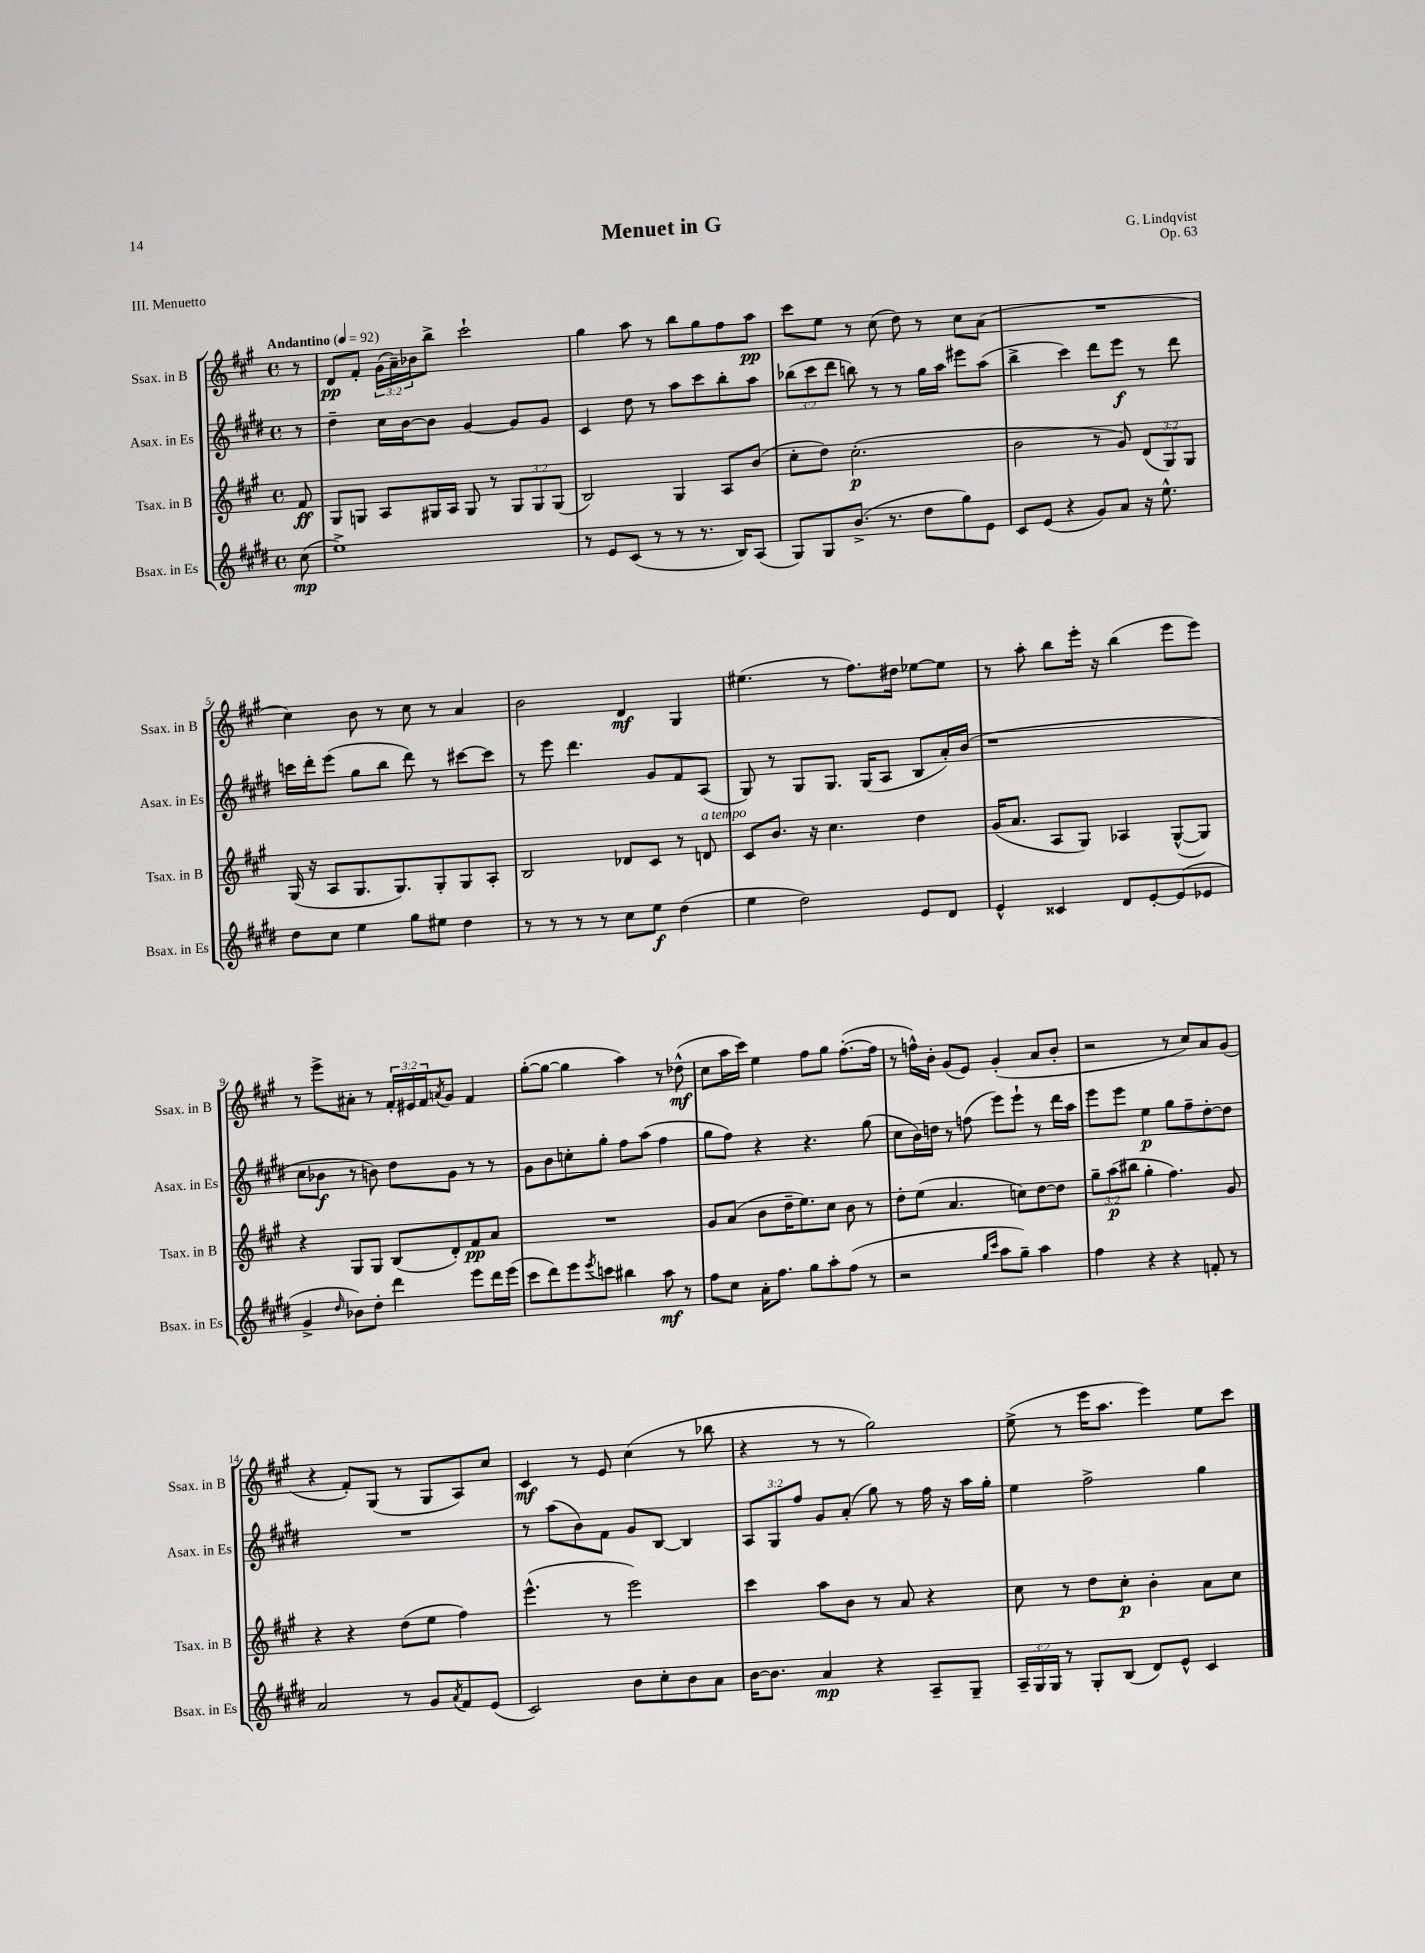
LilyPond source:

\header { title = "Menuet in G" composer = "G. Lindqvist" opus = "Op. 63" piece = "III. Menuetto" }
<<
\new StaffGroup <<
\new Staff = "s0" \with { instrumentName = "Ssax. in B" shortInstrumentName = "Ssax. in B" } {
    \clef treble \key a \major \defaultTimeSignature \time 4/4 \override Staff.TupletNumber.text = #tuplet-number::calc-fraction-text \partial 8 \tempo "Andantino" 4 = 92
    r8 |
    d'8\pp fis'8-. \tuplet 3/2 { gis'16( a'16--) bes'16 } b''8-> cis'''2-! |
    gis''4 a''8 r8 b''8 gis''8 fis''8 a''8\pp |
    cis'''8 e''8 r8 cis''8( d''8) r8 cis''8 a'8( |
    R1 |
    cis''4) b'8 r8 cis''8 r8 a'4 |
    b'2 d'4\mf gis4 |
    eis''4.( r8 fis''8.) dis''16 ees''8~ ees''8 |
    r8 a''8-. b''8 e'''16-. r16 b''4( e'''8 e'''8) |
    r8 e'''8-> ais'8-. r8 \tuplet 3/2 { fis'16-. eis'16 fis'16 } \acciaccatura { a'8 } gis'8 fis'4 |
    gis''8~-.( gis''8~ gis''4 a''4) r8 des''8-^\mf( |
    cis''8 a''16 cis'''16) e''4 fis''8 gis''8 fis''8.~-.( fis''16 |
    r8 f''16-^) b'16-. gis'8( e'8) gis'4-.( a'8 b'8-. |
    r2 r8 cis''8) a'8 gis'8( |
    r4 fis'8-.) gis8( r8 gis8 a8) cis''8 |
    cis'4\mf r8 e'8 cis''4( r8 bes''8 |
    r4 r8 r8 gis''2) |
    e''8->( r8 e'''16 a''8. e'''4) e''8 cis'''8 \bar "|." |
}
\new Staff = "s1" \with { instrumentName = "Asax. in Es" shortInstrumentName = "Asax. in Es" } {
    \clef treble \key e \major \defaultTimeSignature \time 4/4 \override Staff.TupletNumber.text = #tuplet-number::calc-fraction-text \partial 8
    r8 |
    dis''4-- cis''16 b'16~ b'8 gis'4~ gis'8 gis'8 |
    cis'4 dis''8 r8 a''8 cis'''8 b''8-. a''8 |
    \tuplet 3/2 { bes''8( cis'''8 dis'''8 } b''8) r8 r8 gis''16 a''16 eis'''8 a''8( |
    b''4-> cis'''4) dis'''8 e'''8\f r8 dis'''8 |
    c'''16 dis'''16-. e'''8( gis''8 b''8 dis'''8) r8 cis'''8~ cis'''8 |
    r8 e'''8 dis'''4. gis'8 fis'8 a8( |
    gis8) r8 gis8 gis8. gis16( a8 b8 a'16-.) b'16( |
    r1 |
    cis''8 bes'8\f r8 b'8) dis''8 gis'8 r8 r8 |
    gis'8 b'8 c''8-. gis''8-. fis''8 a''8( fis''4 |
    gis''8 fis''8) r4 r4. gis''8( |
    cis''8 b'16) d''16 r8 f''8( e'''8) e'''8-! r8 dis'''16 a''16 |
    e'''8 e'''8 e''4\p gis''8 fis''8-- dis''8~-. dis''8 |
    R1 |
    r8 a''8( b'8) fis'8 gis'8 b8~ b4 |
    \tuplet 3/2 { a8 gis8 fis''8 } gis'8 a'8-.( gis''8) r8 fis''16 r16 a''16 gis''16-. |
    e''4 fis''2-> gis''4 \bar "|." |
}
\new Staff = "s2" \with { instrumentName = "Tsax. in B" shortInstrumentName = "Tsax. in B" } {
    \clef treble \key a \major \defaultTimeSignature \time 4/4 \override Staff.TupletNumber.text = #tuplet-number::calc-fraction-text \partial 8
    fis'8\ff |
    gis8 g8 a8 gis16 a16 gis8 r8 \tuplet 3/2 { gis8 gis8 gis8( } |
    b2) gis4 a8 b'8( |
    cis''8-. d''8) cis''2.-.\p( |
    b'2 r8 gis'8) \tuplet 3/2 { d'8( gis8) gis8 } |
    gis16( r16 a8 gis8. gis8.) gis8-. gis8 a8-. |
    b2 des'8 cis'8 r8 d'8^\markup { \italic "a tempo" } |
    cis'8 b'8. r16 cis''4. d''4 |
    gis'16( a'8. a8 gis8) aes4 gis8~-^( gis8) |
    r4 gis8 gis8 b8( d'8-.) fis'8\pp a'8 |
    R1 |
    gis'8 a'8( b'8 d''16-- e''8.) cis''8 b'8 r8 |
    d''8-. e''8( a'4. c''8) d''8~ d''8 |
    \tuplet 3/2 { gis''8-- a''8\p( bis''8 } gis''4-. fis''4.) gis'8 |
    r4 r4 d''8( e''8 fis''4) |
    e'''4.-^( r8 e'''2) |
    cis'''4 a''8 b'8 r8 a'8 r4 |
    cis''8 r8 d''8 cis''8-.\p b'4-. a'8 cis''8 \bar "|." |
}
\new Staff = "s3" \with { instrumentName = "Bsax. in Es" shortInstrumentName = "Bsax. in Es" } {
    \clef treble \key e \major \defaultTimeSignature \time 4/4 \override Staff.TupletNumber.text = #tuplet-number::calc-fraction-text \partial 8
    cis''8\mp( |
    e''1->) |
    r8 e'8 cis'8( r8 r8 r8. b16) a8( |
    gis8) gis8 b'8.->( r8. dis''8 gis''8) e'8 |
    cis'8 e'8( r4 gis'8) a'8 r16 e''8.-^ |
    dis''8 cis''8 e''4 gis''8 eis''8 dis''4 |
    r8 r8 r8 r8 cis''8 e''8\f dis''4( |
    e''4 dis''2) e'8 dis'8 |
    e'4-^ cisis'4 dis'8 e'8~-. e'8( ees'8 |
    gis'4-> \grace { dis''16 } bes'8) dis''8-. dis'''4 e'''8 dis'''16 e'''16( |
    cis'''8 dis'''8) e'''8 \acciaccatura { e'''8 } c'''8 bis''4 a''8\mf r8 |
    fis''8 cis''8 a'16-. fis''8. gis''8 a''8-. fis''8( r8 |
    r2 \grace { gis''16 cis'''16 } a''8 gis''8--) a''4 |
    fis''4 r4 r4 f'8-. r8 |
    a'2 r8 gis'8 \acciaccatura { a'8 } fis'8 e'8( |
    cis'2) b'8 cis''8-. b'8 a'8 |
    b'16~ b'8. a'4\mp r4 a8-- gis8-- |
    \tuplet 3/2 { a16-- gis16 gis16 } r8 gis8-. b8( dis'8) e'8-^ cis'4 \bar "|." |
}
>>
>>
